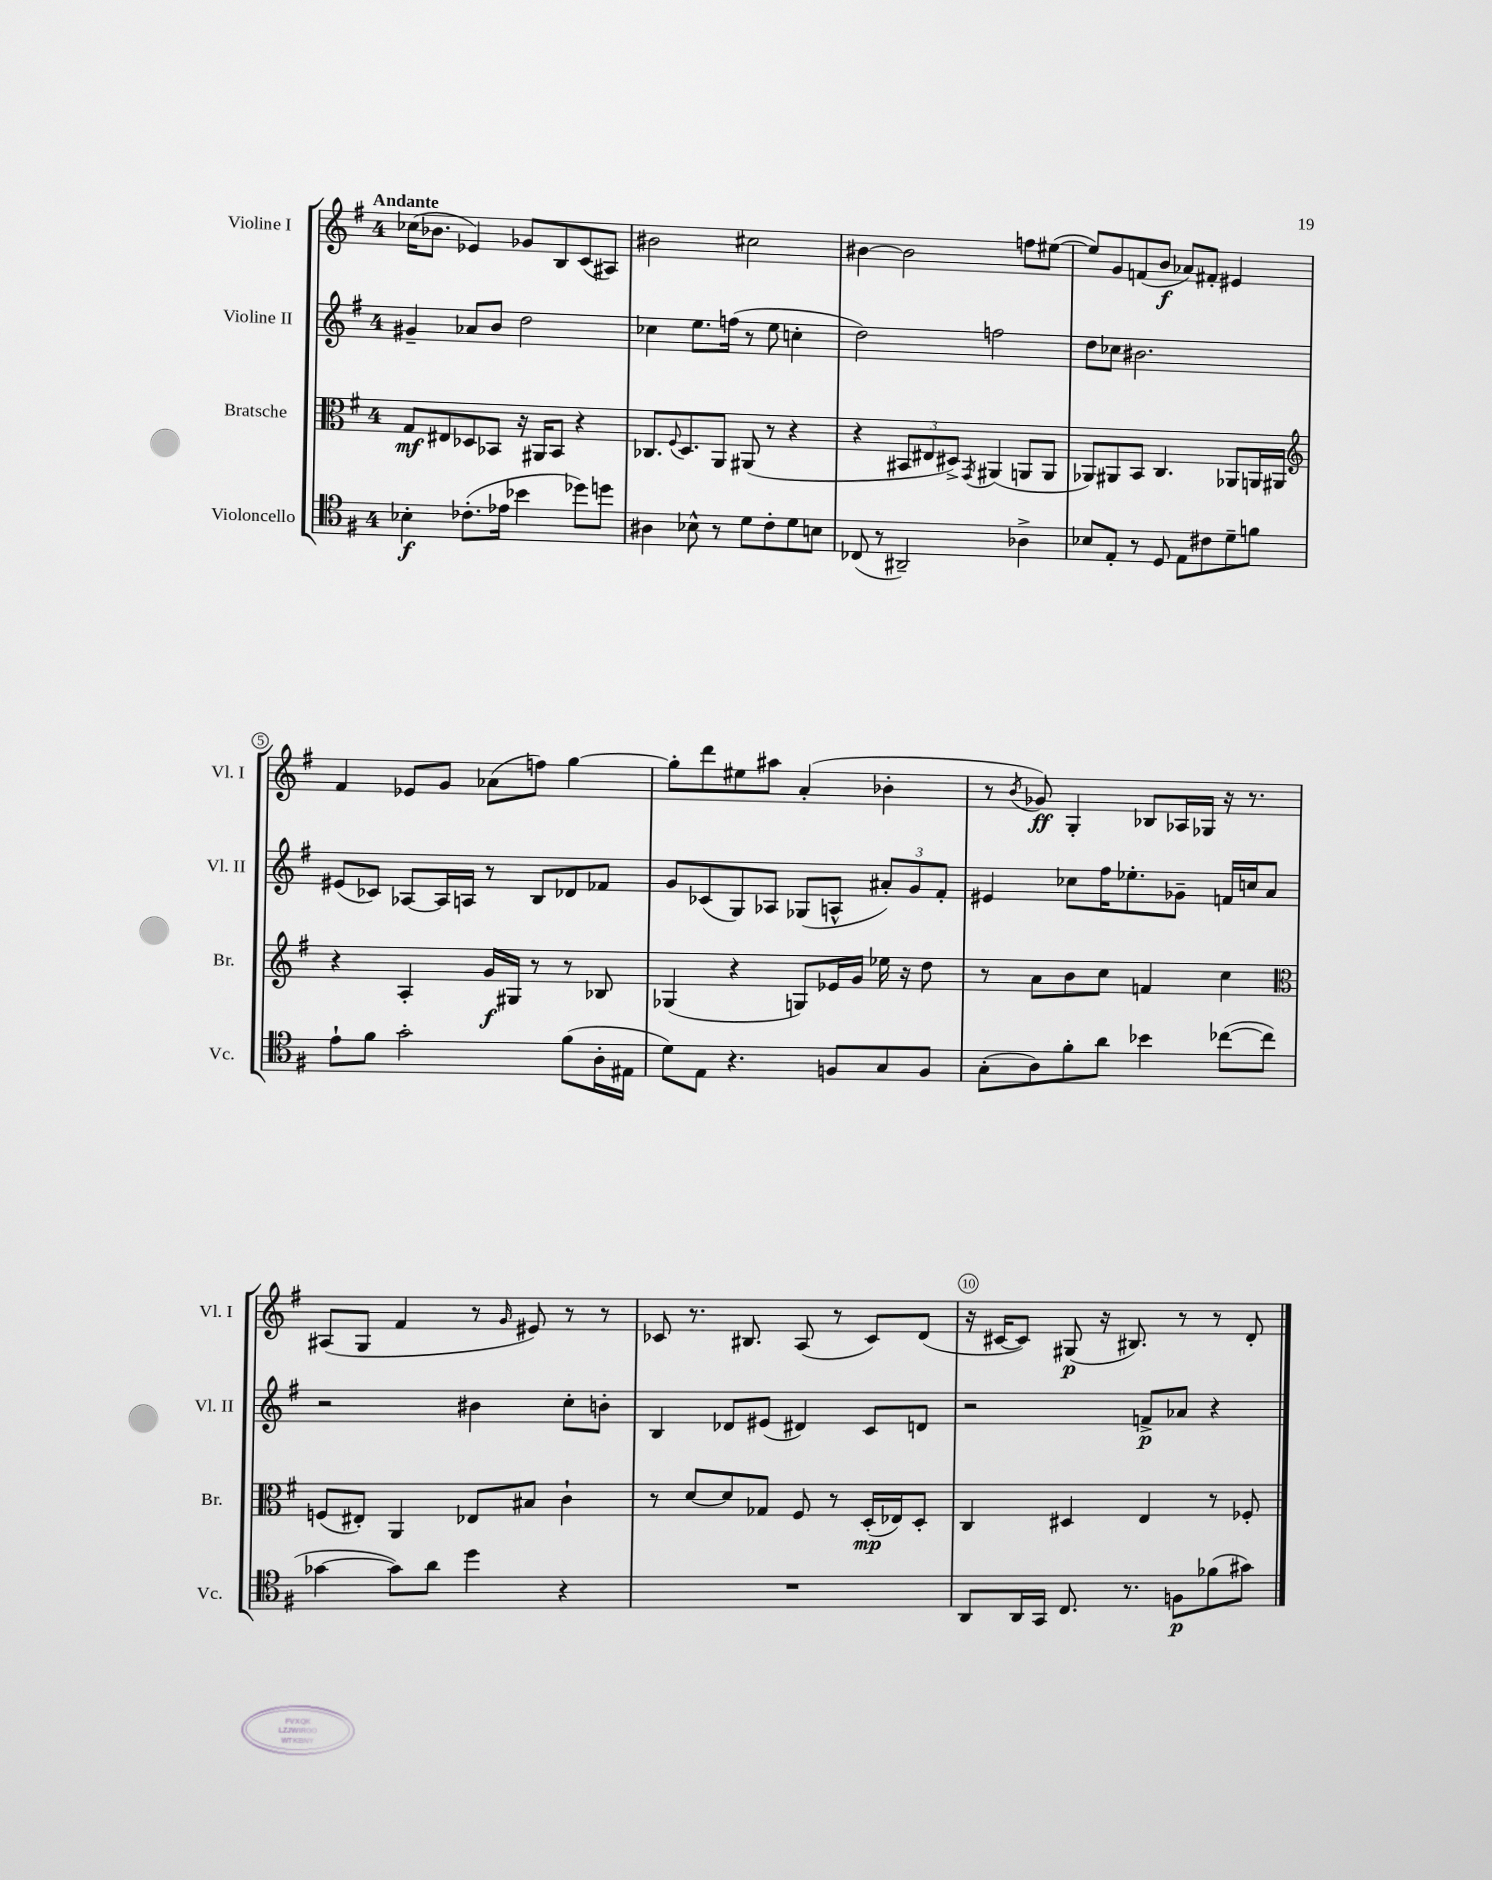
<<
\new StaffGroup <<
\new Staff = "s0" \with { instrumentName = "Violine I" shortInstrumentName = "Vl. I" } {
    \clef treble \key g \major \once \override Staff.TimeSignature.style = #'single-digit \time 4/4 \tempo "Andante"
    ces''16( bes'8. ees'4) ges'8 b8 c'8( ais8) |
    bis'2 cis''2 |
    bis'4~ bis'2 f''8 eis''8~( |
    eis''8) g'8 f'8( b'8\f aes'8) fis'8-. eis'4 |
    fis'4 ees'8 g'8 aes'8( f''8) g''4~ |
    g''8-. d'''8 eis''8 ais''8 a'4-.( bes'4-. |
    r8 \acciaccatura { b'8 } ges'8\ff) g4-. bes8 aes16 ges16 r16 r8. |
    ais8( g8 fis'4 r8 \grace { g'16 } eis'8) r8 r8 |
    ces'8 r8. bis8. a8( r8 ces'8) d'8( |
    r16 cis'16~ cis'8) gis8\p( r16 bis8.) r8 r8 d'8-. \bar "|." |
}
\new Staff = "s1" \with { instrumentName = "Violine II" shortInstrumentName = "Vl. II" } {
    \clef treble \key g \major \once \override Staff.TimeSignature.style = #'single-digit \time 4/4
    gis'4-- aes'8 b'8 d''2 |
    ces''4 e''8. f''16( r8 e''8 c''4-. |
    d''2) f''2 |
    d''8 ces''8 bis'2. |
    eis'8( ces'8) aes8~ aes16 a16 r8 b8 des'8 fes'8 |
    g'8 ces'8( g8) aes8 ges8( a8-^ \tuplet 3/2 { ais'8-.) g'8 fis'8-. } |
    eis'4 ces''8 fis''16 ees''8.-. ges'8-- f'16 c''16 a'8 |
    r2 bis'4 c''8-. b'8-. |
    b4 des'8 eis'8( dis'4) c'8 d'8 |
    r2 f'8->\p aes'8 r4 \bar "|." |
}
\new Staff = "s2" \with { instrumentName = "Bratsche" shortInstrumentName = "Br." } {
    \clef alto \key g \major \once \override Staff.TimeSignature.style = #'single-digit \time 4/4
    g8\mf eis8 des8 bes,8 r16 ais,16 bes,8 r4 |
    ces8. \appoggiatura { fis8 } d8. a,8 ais,8( r8 r4 |
    r4 \tuplet 3/2 { bis,8 eis8 dis8->) } \acciaccatura { g,8 } ais,4( a,8 a,8 |
    aes,8) ais,8 b,8 c4. aes,8 a,16 ais,16 |
    \clef treble r4 a4-. g'16\f gis16 r8 r8 bes8 |
    ges4( r4 g8) ees'16 g'16 ees''16 r16 d''8 |
    r8 a'8 b'8 c''8 f'4 c''4 |
    \clef alto f8( eis8-.) a,4 ees8 bis8 c'4-! |
    r8 d'8~ d'8 ges8 fis8 r8 d16-.\mp( ees16) d8-. |
    c4 dis4 e4 r8 fes8-. \bar "|." |
}
\new Staff = "s3" \with { instrumentName = "Violoncello" shortInstrumentName = "Vc." } {
    \clef tenor \key g \major \once \override Staff.TimeSignature.style = #'single-digit \time 4/4
    bes4-.\f ces'8.-.( ees'16 bes'4 des''8) d''8 |
    ais4 bes8-^ r8 d'8 c'8-. d'8 b8 |
    ces8( r8 ais,2--) aes4-> |
    bes8 e8-. r8 d8 e8 cis'8 d'8-- f'8 |
    e'8-! fis'8 g'2-. fis'8( a16-. eis16 |
    d'8) e8 r4. f8 g8 f8 |
    g8-.( a8) fis'8-. a'8 bes'4 ces''8~( ces''8 |
    ges'4~ ges'8) a'8 d''4 r4 |
    R1 |
    a,8 a,16 g,16 c8. r8. f8\p fes'8( gis'8) \bar "|." |
}
>>
>>
\layout { \context { \Score \override BarNumber.break-visibility = ##(#f #t #t) barNumberVisibility = #(every-nth-bar-number-visible 5) \override BarNumber.stencil = #(make-stencil-circler 0.1 0.3 ly:text-interface::print) } }
